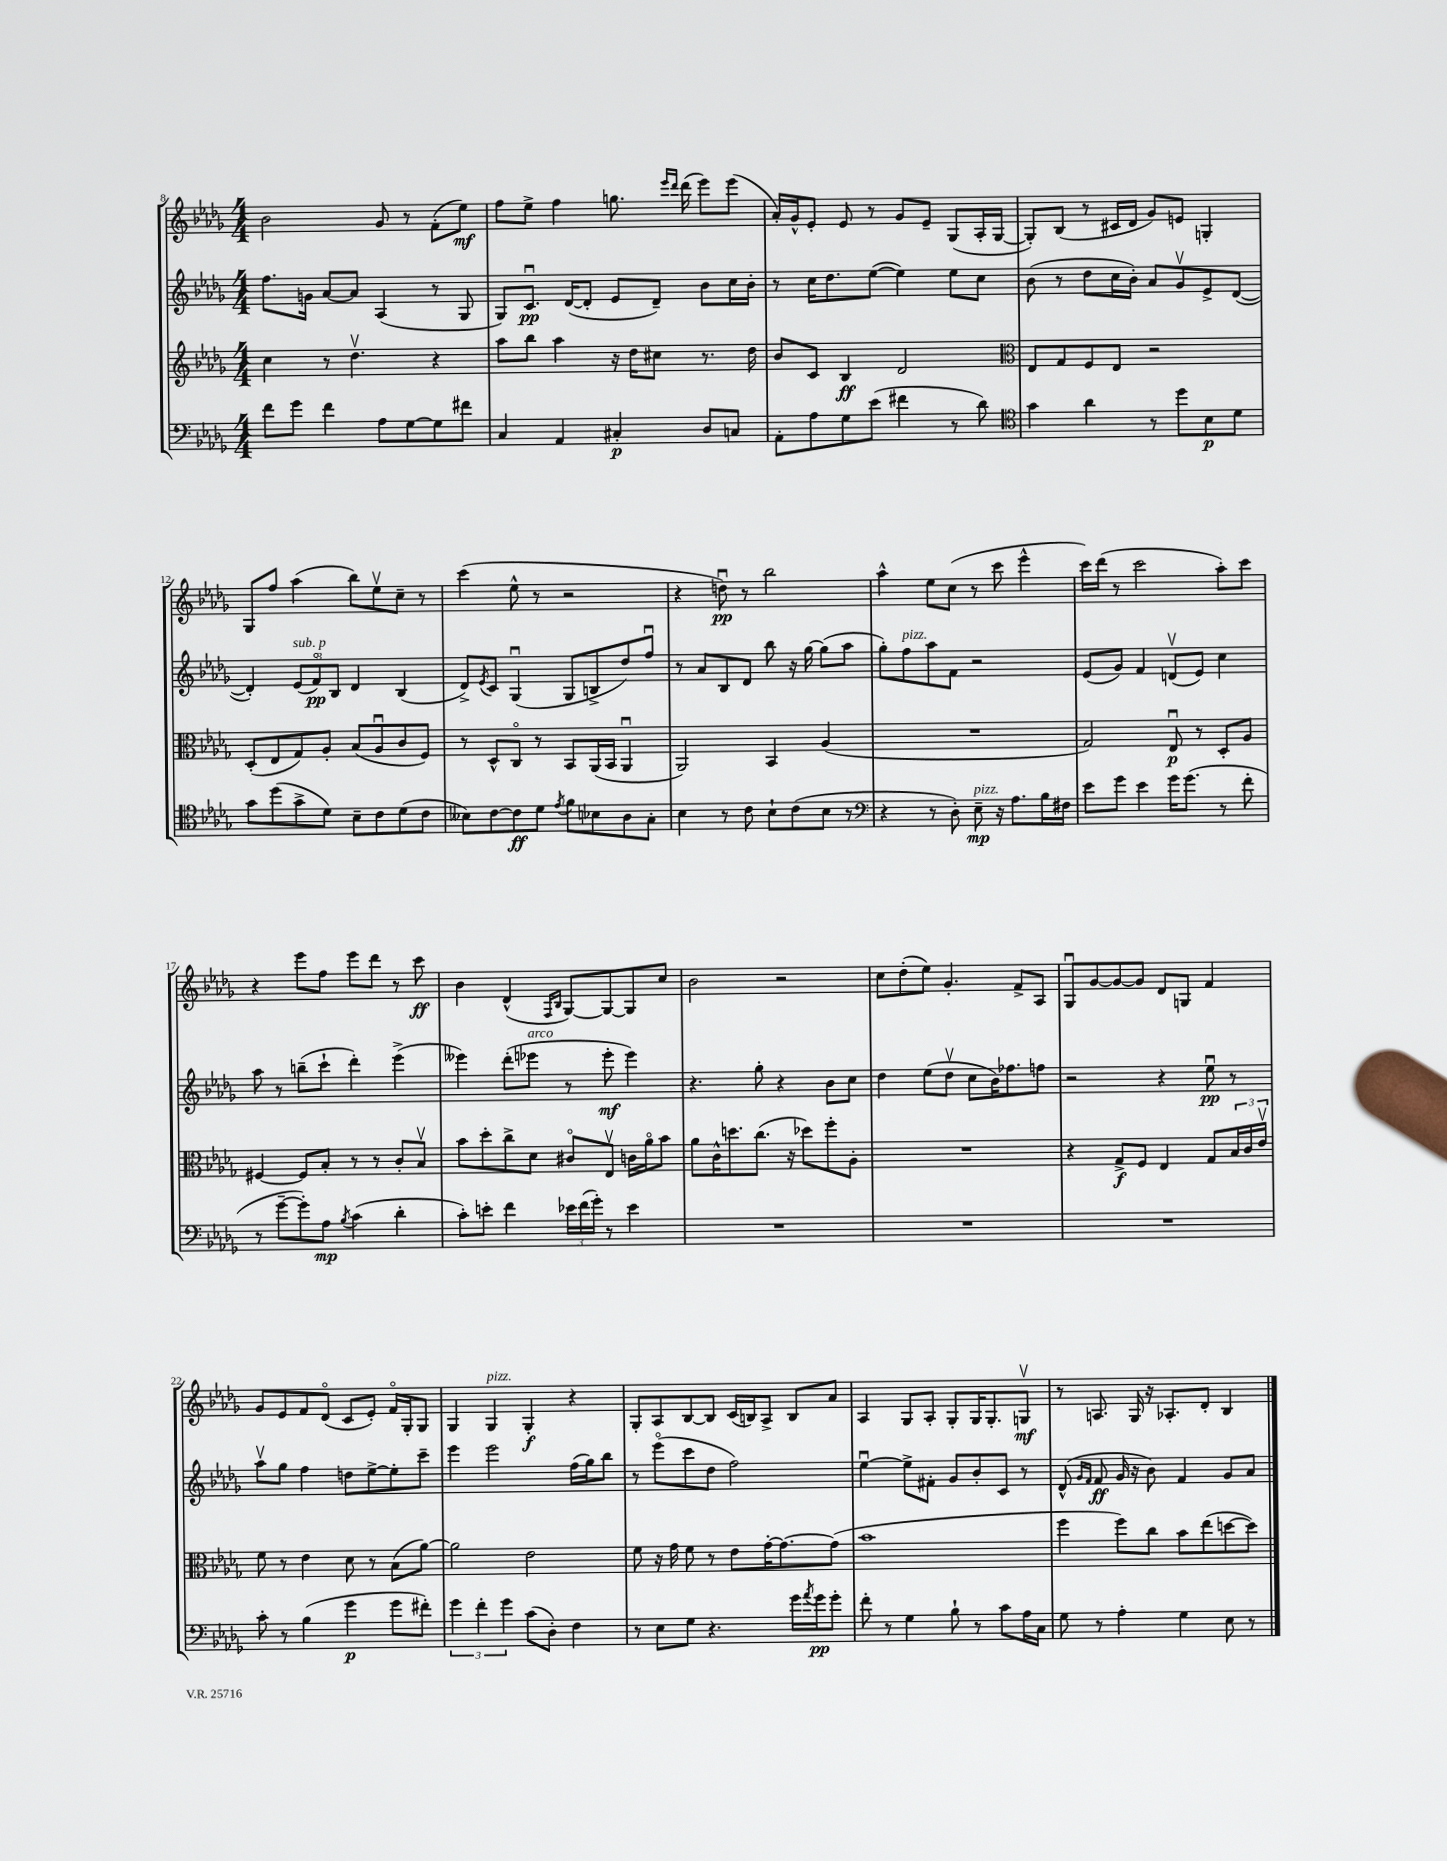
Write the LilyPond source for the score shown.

<<
\new StaffGroup <<
\new Staff = "s0" {
    \clef treble \key des \major \numericTimeSignature \time 4/4
    bes'2 ges'8 r8 f'8-.( ees''8\mf) |
    f''8 ees''8-> f''4 g''8. \grace { ees'''16 des'''16 } des'''16( ees'''8) ees'''8( |
    aes'16-.) ges'16-^ ees'8-. ees'8 r8 ges'8 ees'8-- ges8( aes16-. ges16~ |
    ges8-.) bes8( r8 cis'16 des'16 ges'8) e'8 g4-. |
    ges8 f''8 aes''4( bes''8) ees''8\upbow c''8-- r8 |
    c'''4( ees''8-^ r8 r2 |
    r4 d''8\downbow\pp) r8 bes''2 |
    aes''4-^ ees''8 c''8( r8 c'''8 ees'''4-^ |
    c'''16) des'''16( r8 c'''2 aes''8-.) c'''8 |
    r4 ees'''8 f''8 ees'''8 des'''8 r8 c'''8\ff |
    bes'4 des'4-^( \grace { f16 bes16 } ges8~) ges8~ ges8 c''8 |
    bes'2 r2 |
    c''8 des''8-.( ees''8) ges'4.-. f'8-> aes8 |
    ges8\downbow ges'8~ ges'8~ ges'8 des'8 g8 f'4 |
    ges'8 ees'8 f'8 des'8\flageolet( c'8 ees'8-.) f'16\flageolet ges16-. ges8 |
    ges4 ges4^\markup { \italic "pizz." } ges4-.\f r4 |
    ges8-. aes8 bes8~ bes8 c'16( b16) aes8-> b8 aes'8 |
    aes4 ges8 aes8-. ges8-. ges16 ges8.-. g8\upbow\mf |
    r8 a8. ges16 r16 aes8.-. des'8-. bes4 \bar "|." |
}
\new Staff = "s1" {
    \clef treble \key des \major \numericTimeSignature \time 4/4
    f''8. g'16 aes'8~ aes'8 aes4( r8 ges8 |
    ges8) c'8.\downbow\pp des'16~( des'8-. ees'8 des'8--) bes'8 c''16 bes'16-. |
    r8 c''16 des''8. ees''8~( ees''4) ees''8 c''8 |
    bes'8( r8 des''8 c''16 bes'16-.) aes'8 ges'8\upbow ees'8-> des'8~( |
    des'4-.) \tuplet 3/2 { ees'8^\markup { \italic "sub. p" }( f'8\flageolet\pp) bes8 } des'4 bes4( |
    des'8->) \acciaccatura { ees'8 } c'8 ges4\downbow( ges8 b8-> des''8) f''8\downbow |
    r8 aes'8 bes8 des'8 bes''8 r16 ges''16~ ges''8( aes''8 |
    ges''8-.) f''8^\markup { \italic "pizz." } aes''8 f'8 r2 |
    ees'8( ges'8) f'4 d'8\upbow( ees'8) c''4 |
    aes''8 r8 b''8--( c'''8-! des'''4-.) ees'''4->( |
    eeses'''4) des'''8-.( ees'''8^\markup { \italic "arco" } r8 ees'''8-.\mf ees'''4) |
    r4. ges''8-. r4 bes'8 c''8 |
    des''4 ees''8( des''8\upbow c''8 bes'16) fes''8. f''8 |
    r2 r4 ees''8\downbow\pp r8 |
    aes''8\upbow ges''8 f''4 d''8 ees''8~-> ees''8-. c'''8-- |
    ees'''4 ees'''2 f''16( ges''16) bes''8 |
    r8 ees'''8\flageolet( c'''8 des''8 f''2) |
    ees''4~\downbow ees''8-> fis'8-. ges'8 bes'8-. c'8 r8 |
    des'8-^( \grace { ges'16 f'16 } f'8\ff ges'16 r16 bes'8) f'4 ges'8 aes'8 \bar "|." |
}
\new Staff = "s2" {
    \clef treble \key des \major \numericTimeSignature \time 4/4
    c''4 r8 des''4.\upbow r4 |
    aes''8 bes''8 aes''4 r16 des''16 cis''8 r8. des''16 |
    bes'8 c'8 bes4\ff des'2 |
    \clef alto ees8 ges8 f8 ees8 r2 |
    des8-.( ees8 ges8) aes8-. bes8( aes8\downbow c'8 f8) |
    r8 des8-^ c8\flageolet r8 bes,8 aes,16( bes,16 aes,4\downbow |
    aes,2) bes,4 aes4( |
    R1 |
    ges2) ees8\downbow\p r8 des8-. aes8 |
    fis4~ fis8 bes8-. r8 r8 c'8-. bes8\upbow |
    bes'8 des''8-. c''8-> des'8 cis'8\flageolet ees8\upbow c'16 aes'16\flageolet bes'8 |
    aes'8 c'16-^ d''8. c''8.( r16 des''8) f''8-. aes8-. |
    R1 |
    r4 ges8->\f f8 ees4 ges8 \tuplet 3/2 { bes16 c'16 ees'16\upbow } |
    f'8 r8 ees'4 des'8 r8 bes8( aes'8~) |
    aes'2 ees'2 |
    f'8 r16 ges'16 f'8 r8 ees'8 ges'16~-. ges'8.~ ges'8( |
    bes'1 |
    f''4 f''8) c''8 bes'8 ees''8( d''8~ d''8) \bar "|." |
}
\new Staff = "s3" {
    \clef bass \key des \major \numericTimeSignature \time 4/4
    f'8 ges'8 f'4 aes8 ges8~ ges8 fis'8 |
    c4 aes,4 cis4-.\p des8 c8 |
    aes,8-. aes8 ges8 ees'8( fis'4 r8 des'8) |
    \clef tenor ges'4 aes'4 r8 des''8 bes8\p des'8 |
    ges'8 des''8( ges'8-> des'8) bes8-- c'8 des'8( c'8 |
    beses8) c'8~ c'8\ff des'8 \acciaccatura { ees'8 } f'8 bes8 aes8 ges8-. |
    bes4 r8 c'8 bes8-! c'8( bes8 r8 |
    \clef bass r4 r8 des8-.) ees8--\mp^\markup { \italic "pizz." } r16 aes8. bes16 fis16 |
    ees'8 ges'8 ees'4 ges'16 ges'8.( r8 f'8-. |
    r8 ges'8~-- ges'8-.) aes8\mp \acciaccatura { bes8 } c'4( des'4-. |
    c'8-.) e'8-. f'4 \tuplet 3/2 { ees'16 f'16( ges'16-.) } r8 ees'4 |
    R1 |
    R1 |
    R1 |
    c'8-. r8 bes4( ges'4\p ges'8 fis'8-.) |
    \tuplet 3/2 { ges'4 f'4-. ges'4 } c'8( des8-.) f4 |
    r8 ees8 ges8 r4. ges'16 \acciaccatura { aes'8 } ges'16\pp ges'8-. |
    f'8-. r8 ges4 bes8-! r8 c'8 aes16 c16 |
    ges8 r8 aes4-. ges4 ees8 r8 \bar "|." |
}
>>
>>
\layout { \context { \Score currentBarNumber = #8 } }
